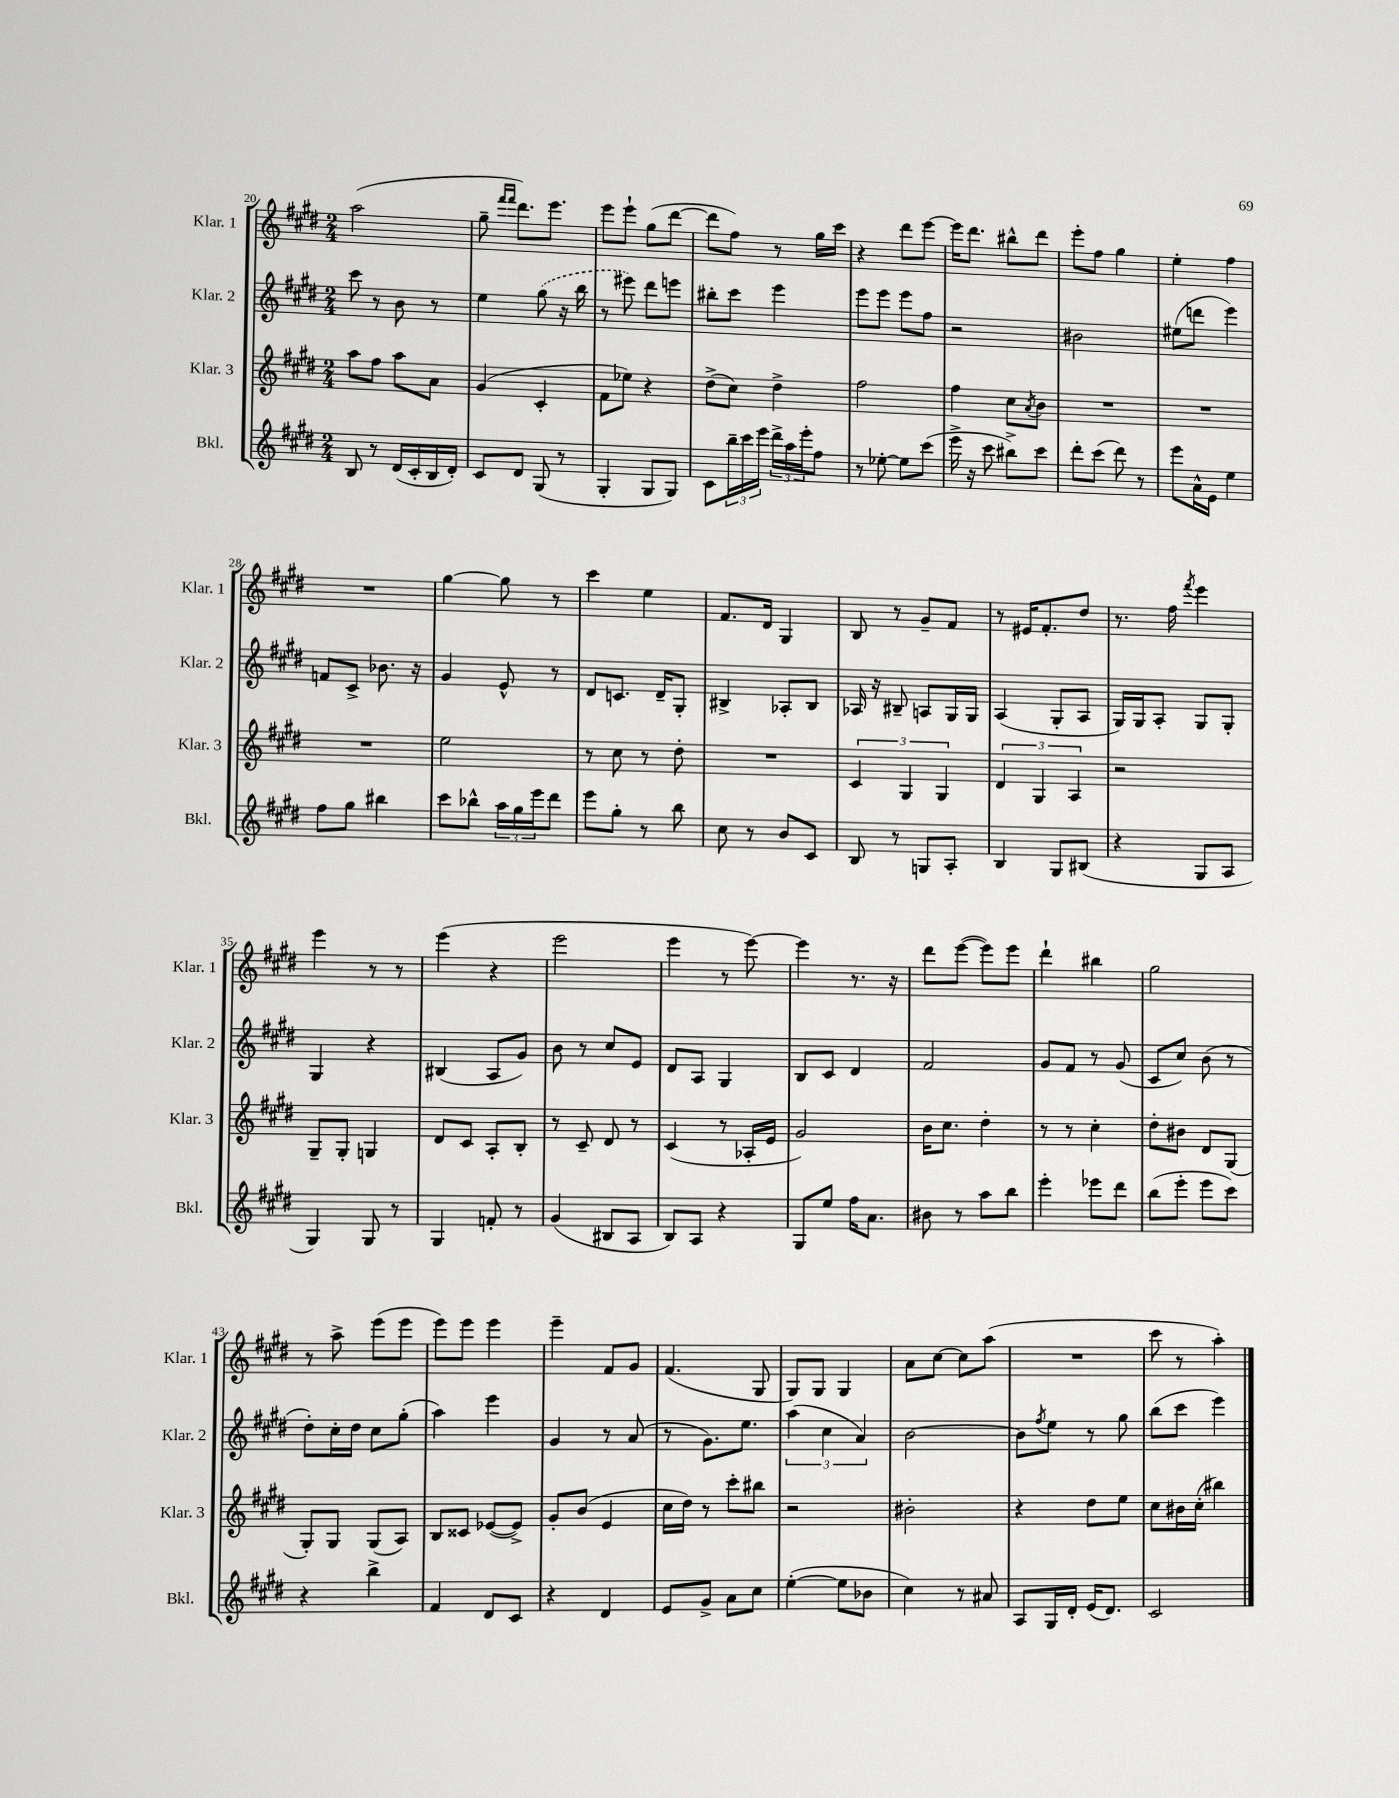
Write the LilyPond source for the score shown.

<<
\new StaffGroup <<
\new Staff = "s0" \with { instrumentName = "Klar. 1" shortInstrumentName = "Klar. 1" } {
    \clef treble \key e \major \numericTimeSignature \time 2/4
    a''2( |
    gis''8-- \grace { fis'''16 fis'''16 } dis'''8.) e'''8. |
    e'''8 e'''8-! gis''8( dis'''8~ |
    dis'''8 fis''8) r8 gis''16 cis'''16 |
    r4 dis'''8 e'''8~ |
    e'''16 dis'''8. bis''8-^ dis'''8 |
    e'''8-. fis''8 gis''4 |
    e''4-. fis''4 |
    R2 |
    gis''4~ gis''8 r8 |
    cis'''4 e''4 |
    fis'8. dis'16 gis4 |
    b8 r8 gis'8-- fis'8 |
    r8 eis'16 fis'8.-. dis''8 |
    r8. fis''16 \acciaccatura { fis'''8 } e'''4 |
    e'''4 r8 r8 |
    e'''4( r4 |
    e'''2 |
    e'''4 r8 e'''8~) |
    e'''4 r8. r16 |
    dis'''8 e'''8~( e'''8) e'''8 |
    dis'''4-! bis''4 |
    gis''2 |
    r8 a''8-> e'''8( e'''8 |
    e'''8) e'''8 e'''4 |
    e'''4-- fis'8 gis'8 |
    fis'4.( gis8 |
    gis8) gis8 gis4 |
    a'8 cis''8~ cis''8 a''8( |
    R2 |
    cis'''8 r8 a''4-.) \bar "|." |
}
\new Staff = "s1" \with { instrumentName = "Klar. 2" shortInstrumentName = "Klar. 2" } {
    \clef treble \key e \major \numericTimeSignature \time 2/4
    cis'''8 r8 b'8 r8 |
    e''4 \once \slurDashed gis''8( r16 b''16 |
    r8 eis'''8) dis'''8 e'''8 |
    bis''8-. cis'''8 e'''4 |
    e'''8 e'''8 e'''8 fis''8 |
    r2 |
    bis'2 |
    eis''8( d'''8 e'''4) |
    f'8 cis'8-> bes'8. r16 |
    gis'4 e'8-^ r8 |
    dis'8 c'8. dis'16-- gis8-. |
    bis4-> aes8-. bis8 |
    aes16 r16 bis8-- a8 gis16 gis16 |
    a4( gis8-. a8 |
    gis16) gis16 a8-. gis8 gis8-. |
    gis4 r4 |
    bis4( a8 gis'8) |
    b'8 r8 cis''8 e'8 |
    dis'8 a8 gis4 |
    b8 cis'8 dis'4 |
    fis'2 |
    gis'8 fis'8 r8 gis'8( |
    cis'8 cis''8) b'8( r8 |
    dis''8-.) cis''16-. dis''16 cis''8 gis''8-.( |
    a''4) e'''4 |
    gis'4 r8 a'8( |
    r8 gis'8.) e''8. |
    \tuplet 3/2 { a''4( cis''4 a'4) } |
    b'2~ |
    b'8 \acciaccatura { fis''8 } e''8 r8 gis''8 |
    b''8( cis'''8 e'''4) \bar "|." |
}
\new Staff = "s2" \with { instrumentName = "Klar. 3" shortInstrumentName = "Klar. 3" } {
    \clef treble \key e \major \numericTimeSignature \time 2/4
    a''8 fis''8 a''8 a'8 |
    gis'4( cis'4-. |
    fis'8 ees''8) r4 |
    dis''8->( cis''8) dis''4-> |
    fis''2 |
    fis''4 cis''8 \acciaccatura { a'8 } b'8 |
    R2 |
    R2 |
    R2 |
    e''2 |
    r8 cis''8 r8 dis''8-. |
    R2 |
    \tuplet 3/2 { cis'4 gis4 gis4 } |
    \tuplet 3/2 { dis'4 gis4 a4 } |
    r2 |
    gis8-- gis8-. g4 |
    dis'8 cis'8 a8-. b8-. |
    r8 cis'8-- dis'8 r8 |
    cis'4( r8 aes16-. e'16 |
    gis'2) |
    b'16 cis''8. dis''4-. |
    r8 r8 cis''4-. |
    dis''8-. bis'8 dis'8 gis8( |
    gis8-.) gis8 gis8( a8) |
    b8 cisis'8 ees'8~( ees'8->) |
    gis'8-. b'8( e'4 |
    cis''16 dis''16) r8 cis'''8-. bis''8 |
    r2 |
    bis'2-. |
    r4 dis''8 e''8 |
    cis''8 bis'16 cis''16-.( bis''4) \bar "|." |
}
\new Staff = "s3" \with { instrumentName = "Bkl." shortInstrumentName = "Bkl." } {
    \clef treble \key e \major \numericTimeSignature \time 2/4
    b8 r8 dis'16( cis'16-. b16 dis'16-.) |
    cis'8 dis'8 gis8( r8 |
    gis4-. gis8 gis8) |
    cis'8 \tuplet 3/2 { b''16-- cis'''16 e'''16 } \tuplet 3/2 { dis'''16-> a''16 e'''16-. } fis''8 |
    r8 ees''8~-. ees''8 cis'''8( |
    e'''16-> r16 cis'''8 bis''8->) cis'''8 |
    dis'''8-. cis'''8( dis'''8) r8 |
    e'''8 a'16-^ e'16 e''4 |
    fis''8 gis''8 bis''4 |
    cis'''8 bes''8-^ \tuplet 3/2 { a''16 gis''16 e'''16 } dis'''8 |
    e'''8 gis''8-. r8 b''8 |
    cis''8 r8 b'8 cis'8 |
    b8 r8 g8 a8-. |
    b4 gis8 bis8( |
    r4 gis8 a8 |
    gis4) gis8 r8 |
    gis4 f'8-. r8 |
    gis'4( bis8 a8 |
    b8) a8 r4 |
    gis8 e''8 fis''16 a'8. |
    bis'8 r8 a''8 b''8 |
    e'''4-. ees'''8 dis'''8 |
    b''8( e'''8-. e'''8 cis'''8) |
    r4 b''4-> |
    fis'4 dis'8 cis'8 |
    r4 dis'4 |
    e'8 gis'8-> a'8 cis''8 |
    e''4~-.( e''8 bes'8 |
    cis''4) r8 ais'8 |
    a8 gis16 dis'16-. e'16( dis'8.) |
    cis'2 \bar "|." |
}
>>
>>
\layout { \context { \Score currentBarNumber = #20 } }
